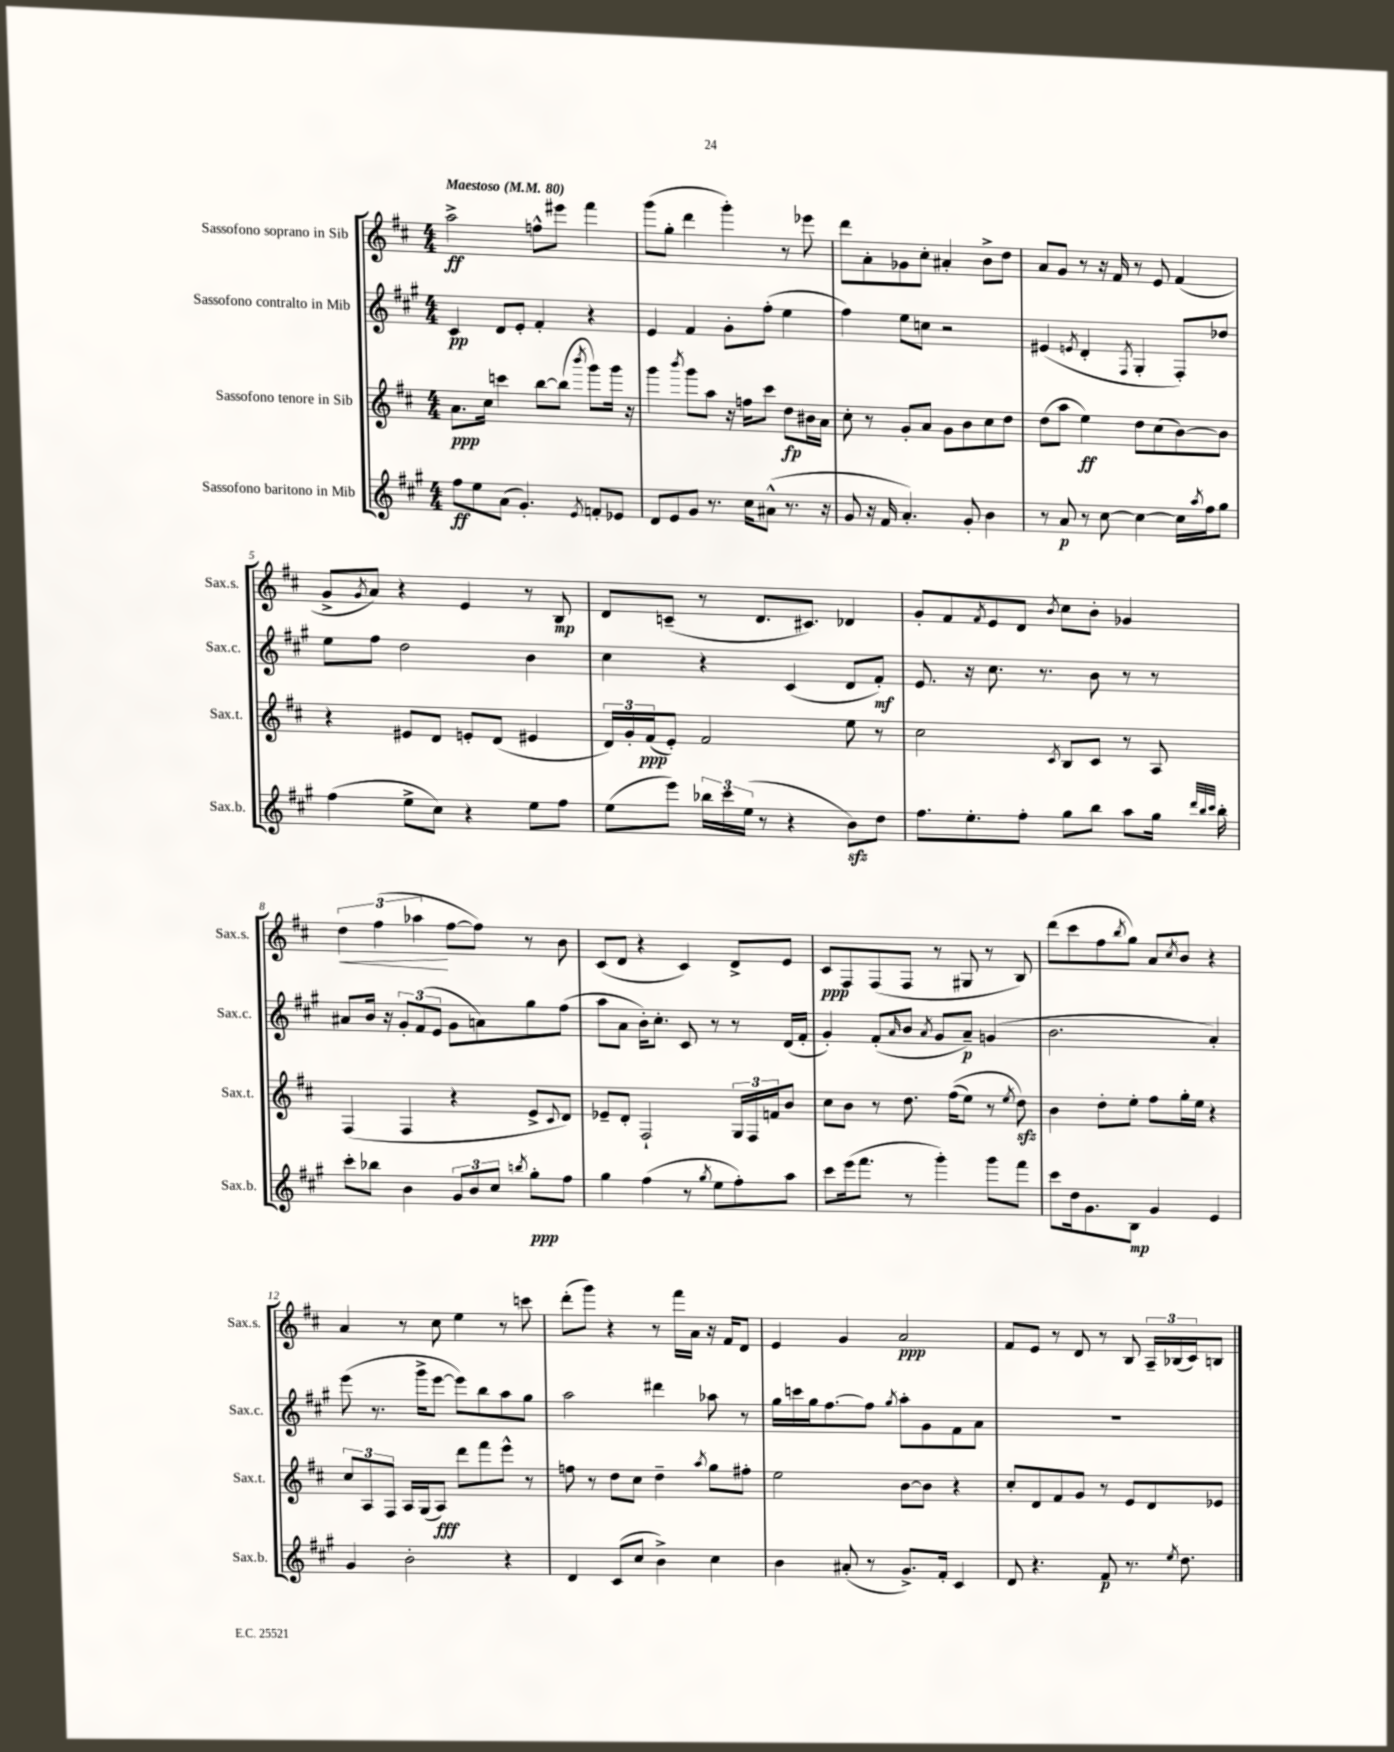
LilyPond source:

<<
\new StaffGroup <<
\new Staff = "s0" \with { instrumentName = "Sassofono soprano in Sib" shortInstrumentName = "Sax.s." } {
    \clef treble \key d \major \numericTimeSignature \time 4/4 \tempo "Maestoso" 4 = 80
    a''2->\ff f''8-^ eis'''8 fis'''4 |
    g'''8( g''8-. d'''4 g'''4-.) r8 ees'''8 |
    d'''8 a'8-. ges'8 cis''8-. ais'4-. b'8-> d''8 |
    a'8 g'8 r8 r16 fis'16 r8 e'8 fis'4( |
    g'8-> \acciaccatura { g'8 } a'8) r4 e'4 r8 b8\mp |
    d'8 c'8--( r8 d'8. cis'8.) des'4 |
    g'8-. fis'8 \acciaccatura { fis'8 } e'8 d'8 \acciaccatura { b'8 } cis''8 b'8-. ges'4 |
    \tuplet 3/2 { d''4\< fis''4( aes''4\! } fis''8~ fis''8) r8 b'8 |
    cis'8( d'8 r4 cis'4) d'8-> e'8 |
    cis'8\ppp fis8 fis8( fis8 r8 gis8 r8 b8) |
    d'''8( cis'''8 fis''8 \acciaccatura { b''8 } g''8) a'8 \acciaccatura { cis''8 } b'8 r4 |
    a'4 r8 cis''8 e''4 r8 c'''8 |
    d'''8-.( g'''8) r4 r8 fis'''16 a'16 r16 fis'16 d'8 |
    e'4 g'4 a'2\ppp |
    fis'8 e'8 r8 d'8 r8 b8 \tuplet 3/2 { a16-- bes16( cis'16) } b8 \bar "|." |
}
\new Staff = "s1" \with { instrumentName = "Sassofono contralto in Mib" shortInstrumentName = "Sax.c." } {
    \clef treble \key a \major \numericTimeSignature \time 4/4
    cis'4\pp d'8 e'8-. fis'4-. r4 |
    e'4 fis'4 gis'8-. fis''8-.( e''4 |
    fis''4) e''8 c''8 r2 |
    eis'4( \acciaccatura { e'8 } d'4-. \acciaccatura { fis8 } gis4-. fis8-.) des''8 |
    e''8 fis''8 d''2 b'4 |
    cis''4 r4 cis'4( d'8 fis'8-.\mf) |
    e'8. r16 cis''8. r8. b'8 r8 r8 |
    ais'8 b'16 r16 \tuplet 3/2 { gis'8-. fis'8( e'8 } gis'8 a'8) gis''8 fis''8( |
    a''8 a'8 b'16-.) cis''8.-. cis'8 r8 r8 d'16( fis'16-. |
    gis'4-.) fis'8-.( \grace { a'16 } b'8 \acciaccatura { a'8 } gis'8 a'8--\p) g'4( |
    b'2. a'4-.) |
    e'''8( r8. gis'''16-> e'''8~ e'''8) b''8 a''8 gis''8 |
    a''2 dis'''4 aes''8 r8 |
    gis''16 c'''16 gis''16 fis''8.~ fis''8 \acciaccatura { gis''8 } a''8-. gis'8 fis'8 a'8 |
    R1 \bar "|." |
}
\new Staff = "s2" \with { instrumentName = "Sassofono tenore in Sib" shortInstrumentName = "Sax.t." } {
    \clef treble \key d \major \numericTimeSignature \time 4/4
    a'8.\ppp cis''16 c'''4 b''8~ b''8( \acciaccatura { b'''8 } g'''8) g'''16 r16 |
    g'''4 \acciaccatura { b'''8 } g'''8 a''8 r16 f''16 cis'''8 d''8\fp bis'16 a'16 |
    cis''8-. r8 g'8-. a'8 g'8 b'8 cis''8 d''8 |
    d''8( a''8 e''4\ff) d''8 cis''8( b'8~) b'8 |
    r4 eis'8 d'8 e'8-. d'8( eis'4 |
    \tuplet 3/2 { d'16) g'16-. fis'16\ppp( } e'8-.) fis'2 e''8 r8 |
    cis''2 \acciaccatura { cis'8 } b8 cis'8 r8 a8 |
    fis4( fis4 r4 e'8-> \appoggiatura { cis'8 } d'8) |
    ees'8-- d'8-. fis2-! \tuplet 3/2 { g16 fis16 f'16 } b'8 |
    cis''8 b'8 r8 d''8. fis''16(\( e''8) r8 \acciaccatura { e''8 } d''8\sfz\) |
    b'4 d''8-. e''8-. fis''8 g''16-. e''16 r4 |
    \tuplet 3/2 { cis''8 a8 fis8 } a16 g16( a8\fff) d'''8 fis'''8 e'''8-^ r8 |
    f''8 r8 d''8 cis''8 d''4-- \acciaccatura { a''8 } g''8 fis''8-. |
    e''2 b'8~ b'8 r4 |
    cis''8-. d'8 fis'8 g'8 r8 e'8 d'8 ees'8 \bar "|." |
}
\new Staff = "s3" \with { instrumentName = "Sassofono baritono in Mib" shortInstrumentName = "Sax.b." } {
    \clef treble \key a \major \numericTimeSignature \time 4/4
    fis''8\ff e''8 a'8( gis'4.-.) \acciaccatura { e'8 } f'8-. ees'8 |
    d'8 e'8 gis'8 r8. cis''16 ais'8-^( r8. r16 |
    gis'8 r16 fis'16 a'4.-.) gis'8-. b'4 |
    r8 a'8\p r8 cis''8~ cis''4~ cis''16 \acciaccatura { a''8 } fis''16 gis''8 |
    fis''4( e''8-> cis''8) r4 e''8 fis''8 |
    e''8( e'''8) \tuplet 3/2 { bes''16 cis'''16 e''16( } r8 r4 b'8\sfz) d''8 |
    fis''8. e''8.-. fis''8-. gis''8 b''8 a''8 gis''16 \grace { d'''32 b''32 cis'''32 } b''16-. |
    cis'''8-. bes''8 b'4 \tuplet 3/2 { gis'8 b'8 cis''8 } \acciaccatura { b''8 } gis''8-.\ppp fis''8 |
    gis''4 fis''4( r8 \acciaccatura { gis''8 } e''8 fis''8-.) a''8 |
    cis'''8 e'''16( fis'''8. r8 gis'''4-.) gis'''8 fis'''8 |
    cis'''8 d''16 gis'8. b8\mp gis'4 e'4 |
    gis'4 b'2-. r4 |
    d'4 cis'8( cis''8 b'4->) cis''4 |
    b'4 ais'8-.( r8 gis'8.->) fis'16-. cis'4 |
    d'8 r4. fis'8\p r8. \acciaccatura { e''8 } d''8. \bar "|." |
}
>>
>>
